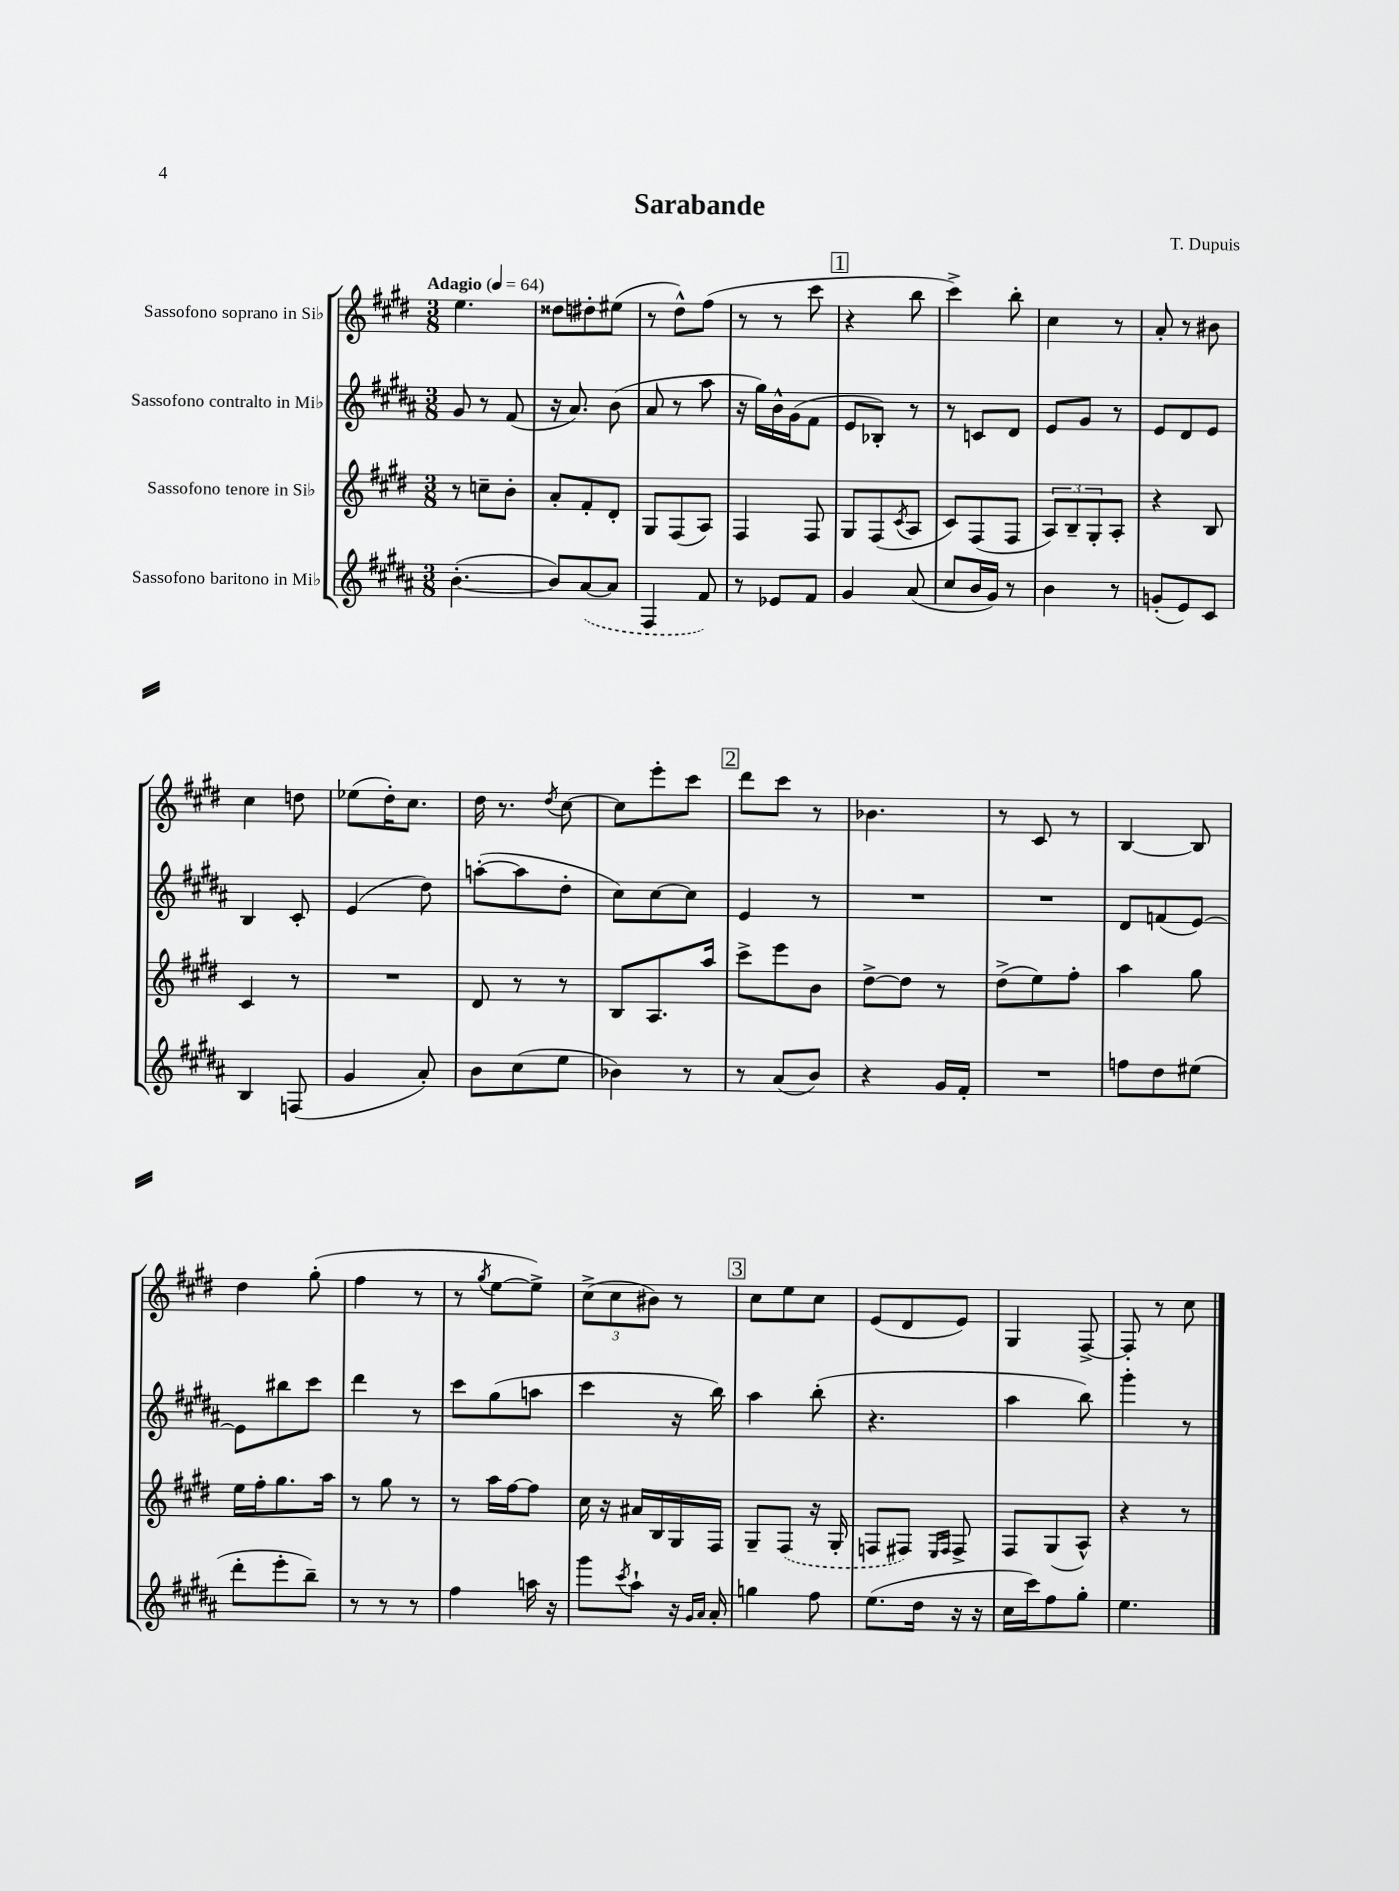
\header { title = "Sarabande" composer = "T. Dupuis" }
<<
\new StaffGroup <<
\new Staff = "s0" \with { instrumentName = "Sassofono soprano in Sib" } {
    \clef treble \key e \major \numericTimeSignature \time 3/8 \tempo "Adagio" 4 = 64
    e''4. |
    disis''8 dis''8-. eis''8( |
    r8 dis''8-^) fis''8( |
    r8 r8 cis'''8 |
    \mark \markup { \box "1" } r4 b''8 |
    cis'''4->) b''8-. |
    cis''4 r8 |
    a'8-. r8 bis'8 |
    cis''4 d''8 |
    ees''8( dis''16-.) cis''8. |
    dis''16 r8. \acciaccatura { dis''8 } cis''8~ |
    cis''8 e'''8-. cis'''8 |
    \mark \markup { \box "2" } dis'''8 cis'''8 r8 |
    bes'4. |
    r8 cis'8 r8 |
    b4~ b8 |
    dis''4 gis''8-.( |
    fis''4 r8 |
    r8 \acciaccatura { gis''8 } e''8~ e''8->) |
    \tuplet 3/2 { cis''8->( cis''8 bis'8) } r8 |
    \mark \markup { \box "3" } cis''8 e''8 cis''8 |
    e'8( dis'8 e'8) |
    gis4 fis8~-> |
    fis8-. r8 cis''8 \bar "|." |
}
\new Staff = "s1" \with { instrumentName = "Sassofono contralto in Mib" } {
    \clef treble \key b \major \numericTimeSignature \time 3/8
    gis'8 r8 fis'8( |
    r16 ais'8.) b'8( |
    ais'8 r8 ais''8 |
    r16 gis''16) b'16-^ gis'16( fis'8 |
    \mark \markup { \box "1" } e'8 bes8-.) r8 |
    r8 c'8 dis'8 |
    e'8 gis'8 r8 |
    e'8 dis'8 e'8 |
    b4 cis'8-. |
    e'4( dis''8) |
    a''8~-.( a''8 dis''8-. |
    cis''8) cis''8~ cis''8 |
    \mark \markup { \box "2" } e'4 r8 |
    R4. |
    R4. |
    dis'8 f'8( e'8~) |
    e'8 bis''8 cis'''8 |
    dis'''4 r8 |
    cis'''8 gis''8( a''8 |
    cis'''4 r16 b''16) |
    \mark \markup { \box "3" } ais''4 b''8-.( |
    r4. |
    ais''4 b''8) |
    gis'''4-. r8 \bar "|." |
}
\new Staff = "s2" \with { instrumentName = "Sassofono tenore in Sib" } {
    \clef treble \key e \major \numericTimeSignature \time 3/8
    r8 c''8-- b'8-. |
    a'8-. fis'8-. dis'8-. |
    gis8 fis8( a8) |
    fis4 fis8 |
    \mark \markup { \box "1" } gis8 fis8( \acciaccatura { cis'8 } a8 |
    cis'8) fis8( fis8 |
    \tuplet 3/2 { a8) b8-- gis8-. } a8-. |
    r4 b8 |
    cis'4 r8 |
    R4. |
    dis'8 r8 r8 |
    b8 a8. a''16 |
    \mark \markup { \box "2" } cis'''8-> e'''8 b'8 |
    dis''8~-> dis''8 r8 |
    dis''8->( e''8) fis''8-. |
    a''4 gis''8 |
    e''16 fis''16-. gis''8. a''16 |
    r8 gis''8 r8 |
    r8 a''16 fis''16~ fis''8 |
    cis''16 r16 ais'16 b16 gis16 fis16 |
    \mark \markup { \box "3" } gis8-- \once \slurDashed fis8( r16 gis16-. |
    f8 fis8) \grace { e16 fis16 } fis8-> |
    fis8 gis8( a8-^) |
    r4 r8 \bar "|." |
}
\new Staff = "s3" \with { instrumentName = "Sassofono baritono in Mib" } {
    \clef treble \key b \major \numericTimeSignature \time 3/8
    b'4.~-.( |
    b'8) \once \slurDashed ais'8~( ais'8 |
    fis4 fis'8) |
    r8 ees'8 fis'8 |
    \mark \markup { \box "1" } gis'4 ais'8( |
    cis''8 b'16 gis'16) r8 |
    b'4 r8 |
    g'8-.( e'8) cis'8 |
    b4 f8( |
    gis'4 ais'8-.) |
    b'8 cis''8( e''8 |
    bes'4) r8 |
    \mark \markup { \box "2" } r8 ais'8( b'8) |
    r4 gis'16 fis'16-. |
    R4. |
    f''8 dis''8 eis''8( |
    dis'''8-. e'''8-. b''8--) |
    r8 r8 r8 |
    fis''4 a''16 r16 |
    gis'''8 \acciaccatura { cis'''8 } ais''8-! r16 \grace { gis'16 ais'16 } ais'16-. |
    \mark \markup { \box "3" } g''4 fis''8 |
    e''8.( dis''16 r16 r16 |
    cis''16 cis'''16) fis''8 gis''8-. |
    e''4. \bar "|." |
}
>>
>>
\layout { \context { \Score \remove "Bar_number_engraver" } }
